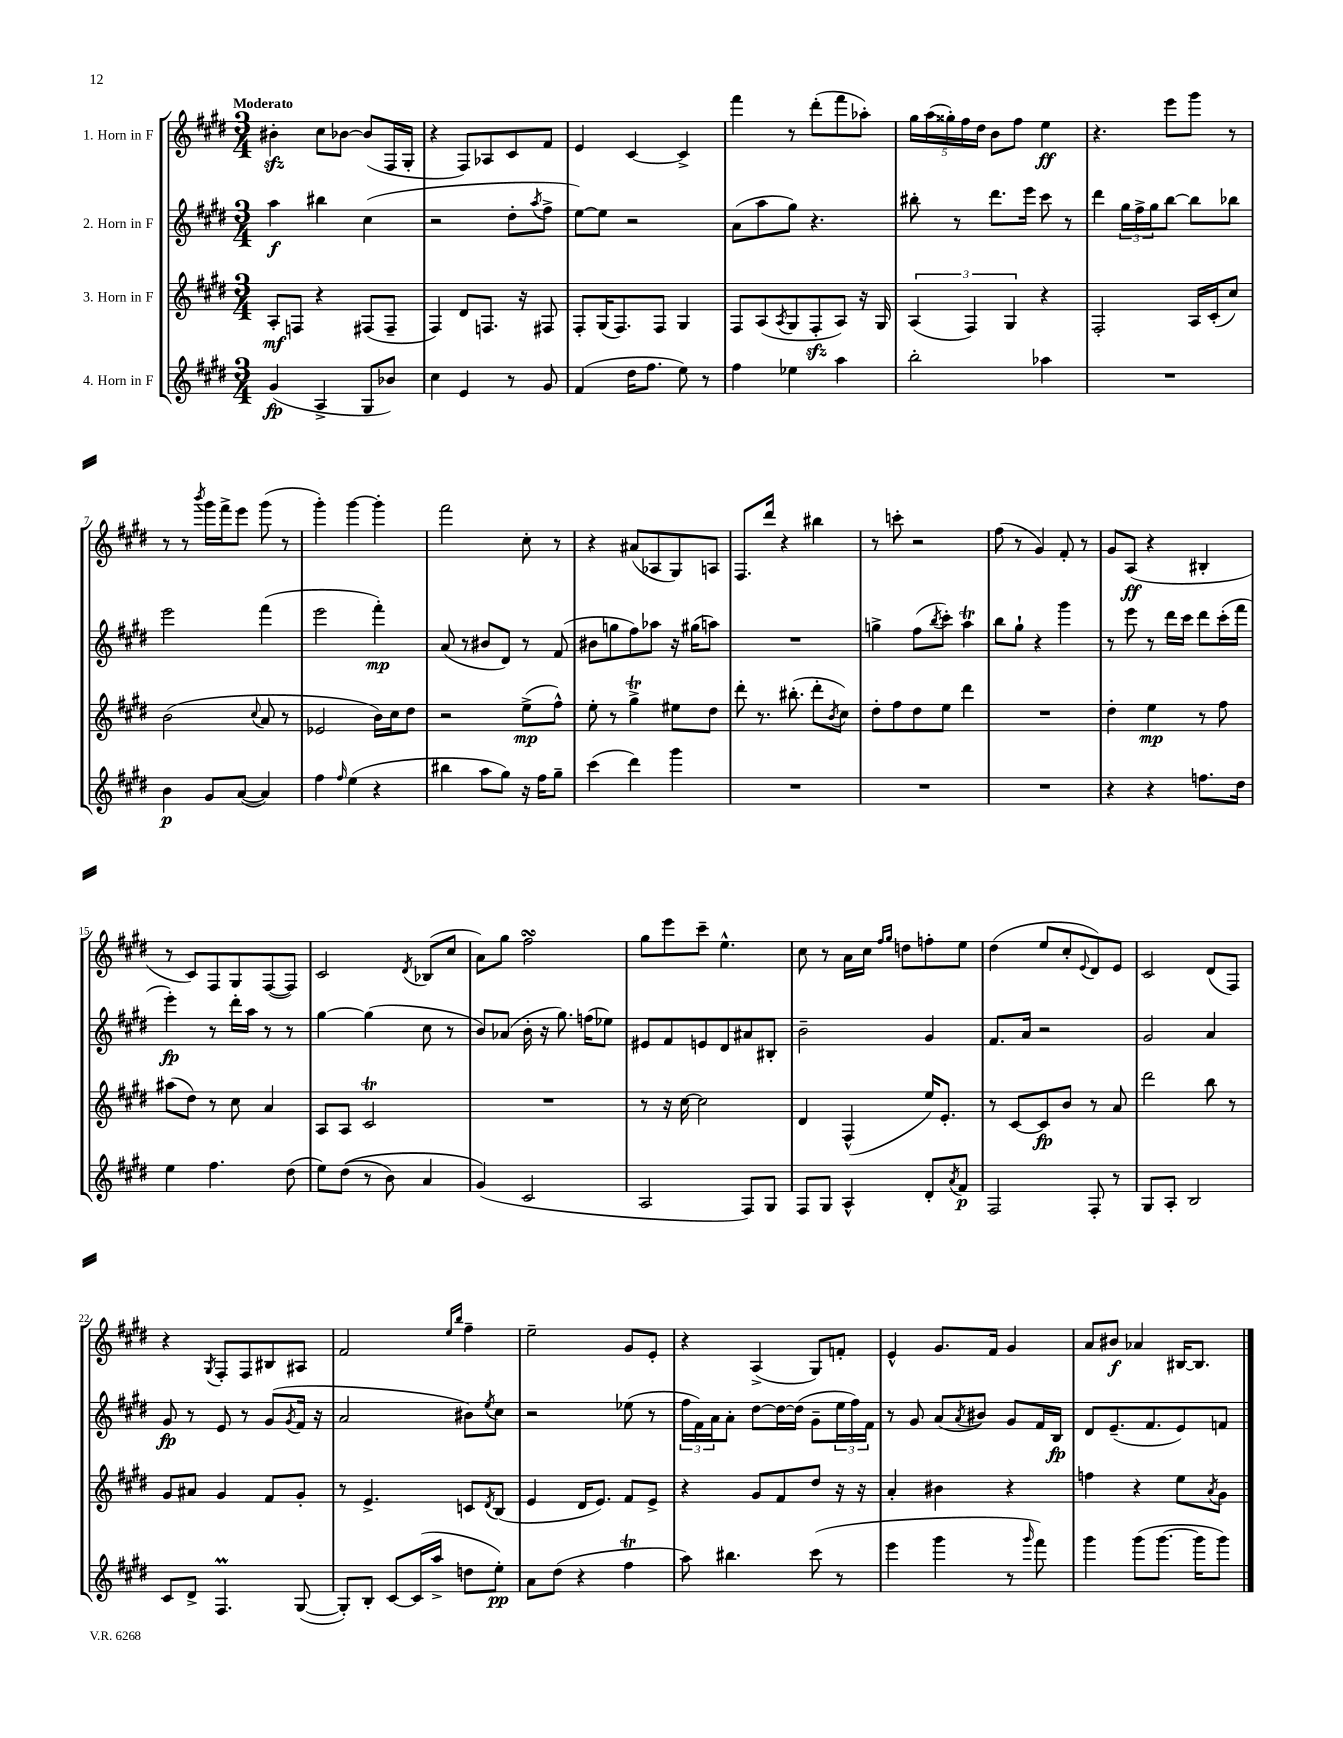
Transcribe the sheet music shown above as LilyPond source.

<<
\new StaffGroup <<
\new Staff = "s0" \with { instrumentName = "1. Horn in F" } {
    \clef treble \key e \major \numericTimeSignature \time 3/4 \tempo "Moderato"
    bis'4-.\sfz cis''8 bes'8~ bes'8( fis16 gis16-. |
    r4 fis8) aes8 cis'8 fis'8 |
    e'4 cis'4~ cis'4-> |
    fis'''4 r8 dis'''8-.( fis'''8 aes''8-.) |
    \tuplet 5/4 { gis''16 a''16( gisis''16-.) fis''16 dis''16 } b'8 fis''8 e''4\ff |
    r4. e'''8 gis'''8 r8 |
    r8 r8 \acciaccatura { b'''8 } gis'''16 fis'''16-> e'''8 gis'''8( r8 |
    gis'''4-.) gis'''4~ gis'''4-. |
    fis'''2 cis''8-. r8 |
    r4 ais'8( aes8 gis8) a8 |
    fis8. dis'''16 r4 bis''4 |
    r8 c'''8-. r2 |
    fis''8( r8 gis'4) fis'8-. r8 |
    gis'8 a8\ff( r4 bis4-. |
    r8 cis'8) fis8 gis8 fis8~( fis8) |
    cis'2 \acciaccatura { dis'8 } bes8( cis''8 |
    a'8) gis''8 fis''2\turn |
    gis''8 e'''8 cis'''8-- e''4.-^ |
    cis''8 r8 a'16 cis''16 \grace { fis''16 gis''16 } d''8 f''8-. e''8 |
    dis''4( e''8 cis''8-. \appoggiatura { e'8 } dis'8) e'8 |
    cis'2 dis'8( fis8) |
    r4 \acciaccatura { gis8 } fis8-. fis8 bis8 ais8 |
    fis'2 \grace { e''16 b''16 } fis''4-- |
    e''2-- gis'8 e'8-. |
    r4 a4->( gis8) f'8-. |
    e'4-^ gis'8. fis'16 gis'4 |
    a'8 bis'8\f aes'4 bis16~ bis8. \bar "|." |
}
\new Staff = "s1" \with { instrumentName = "2. Horn in F" } {
    \clef treble \key e \major \numericTimeSignature \time 3/4
    a''4\f bis''4 cis''4( |
    r2 dis''8-. \acciaccatura { a''8 } fis''8-> |
    e''8~) e''8 r2 |
    a'8( a''8 gis''8) r4. |
    bis''8-. r8 dis'''8. e'''16 cis'''8 r8 |
    dis'''4 \tuplet 3/2 { gis''16 fis''16-> gis''16 } b''8~ b''8 bes''8 |
    e'''2 fis'''4( |
    e'''2 fis'''4-.\mp) |
    a'8( r8 bis'8 dis'8) r8 fis'8( |
    bis'8 g''8 fis''8) aes''8 r16 gis''16( a''8) |
    R2. |
    g''4-> fis''8( \acciaccatura { b''8 } cis'''8-.) a''4\trill |
    b''8 gis''8-! r4 gis'''4 |
    r8 e'''8 r8 dis'''16 cis'''16 dis'''8 cis'''16-.( fis'''16 |
    e'''4-.\fp) r8 dis'''16-. a''16 r8 r8 |
    gis''4~ gis''4( cis''8 r8 |
    b'8) aes'8( b'16-. r16 gis''8.) f''16( ees''8) |
    eis'8 fis'8 e'8 dis'8 ais'8 bis8-. |
    b'2-- gis'4 |
    fis'8. a'16 r2 |
    gis'2 a'4 |
    gis'8\fp r8 e'8 r8 gis'8( \acciaccatura { gis'8 } fis'16 r16 |
    a'2 bis'8) \acciaccatura { e''8 } cis''8 |
    r2 ees''8( r8 |
    \tuplet 3/2 { fis''16 fis'16) a'16 } a'8-. dis''8~ dis''16~ dis''16( gis'8-- \tuplet 3/2 { e''16 fis''16) fis'16 } |
    r8 gis'8 a'8( \acciaccatura { a'8 } bis'8) gis'8 fis'16 b16\fp |
    dis'8 e'8.--( fis'8. e'8) f'8 \bar "|." |
}
\new Staff = "s2" \with { instrumentName = "3. Horn in F" } {
    \clef treble \key e \major \numericTimeSignature \time 3/4
    a8-.\mf f8 r4 fis8( fis8-- |
    fis4) dis'8 f8. r16 fis8 |
    fis8-. gis16( fis8.) fis8 gis4 |
    fis8 a8( \acciaccatura { a8 } gis8 fis8-.\sfz a8) r16 gis16 |
    \tuplet 3/2 { a4( fis4) gis4 } r4 |
    fis2-. a16 cis'16-.( cis''8) |
    b'2( \appoggiatura { cis''8 } a'8 r8 |
    ees'2 b'16) cis''16 dis''8 |
    r2 e''8->\mp( fis''8-^) |
    e''8-. r8 gis''4->\trill eis''8 dis''8 |
    dis'''8-. r8. bis''8.-.( dis'''8-. \acciaccatura { b'8 } cis''8) |
    dis''8-. fis''8 dis''8 e''8 dis'''4 |
    R2. |
    dis''4-. e''4\mp r8 fis''8 |
    ais''8( dis''8) r8 cis''8 a'4 |
    a8 a8 cis'2\trill |
    R2. |
    r8 r16 cis''16~ cis''2 |
    dis'4 fis4-^( e''16) e'8.-. |
    r8 cis'8~ cis'8\fp b'8 r8 a'8 |
    dis'''2 b''8 r8 |
    gis'8 ais'8 gis'4 fis'8 gis'8-. |
    r8 e'4.-> c'8 \acciaccatura { dis'8 } b8( |
    e'4 dis'16 e'8.) fis'8 e'8-> |
    r4 gis'8 fis'8 dis''8 r16 r16 |
    a'4-. bis'4 r4 |
    f''4 r4 e''8 \acciaccatura { a'8 } gis'8 \bar "|." |
}
\new Staff = "s3" \with { instrumentName = "4. Horn in F" } {
    \clef treble \key e \major \numericTimeSignature \time 3/4
    gis'4\fp( a4-> gis8 bes'8) |
    cis''4 e'4 r8 gis'8 |
    fis'4( dis''16 fis''8. e''8) r8 |
    fis''4 ees''4 a''4 |
    b''2-. aes''4 |
    R2. |
    b'4\p gis'8 a'8~( a'4) |
    fis''4 \grace { fis''16 } e''4( r4 |
    bis''4 a''8 gis''8) r16 fis''16 gis''8-- |
    cis'''4( dis'''4) gis'''4 |
    R2. |
    R2. |
    R2. |
    r4 r4 f''8. dis''16 |
    e''4 fis''4. dis''8( |
    e''8) dis''8(\( r8 b'8) a'4 |
    gis'4(\) cis'2 |
    a2 fis8) gis8 |
    fis8 gis8 a4-^ dis'8-. \acciaccatura { a'8 } fis'8\p |
    fis2 fis8-. r8 |
    gis8 a8-. b2 |
    cis'8 dis'8-> fis4.\prall gis8~( |
    gis8-.) b8-. cis'8~ cis'16( a''16-> d''8 e''8-.\pp) |
    a'8 dis''8( r4 fis''4\trill |
    a''8) bis''4. cis'''8( r8 |
    e'''4 gis'''4 r8 \grace { gis'''16 } fis'''8) |
    gis'''4 gis'''8( gis'''8.~ gis'''16 gis'''8) \bar "|." |
}
>>
>>
